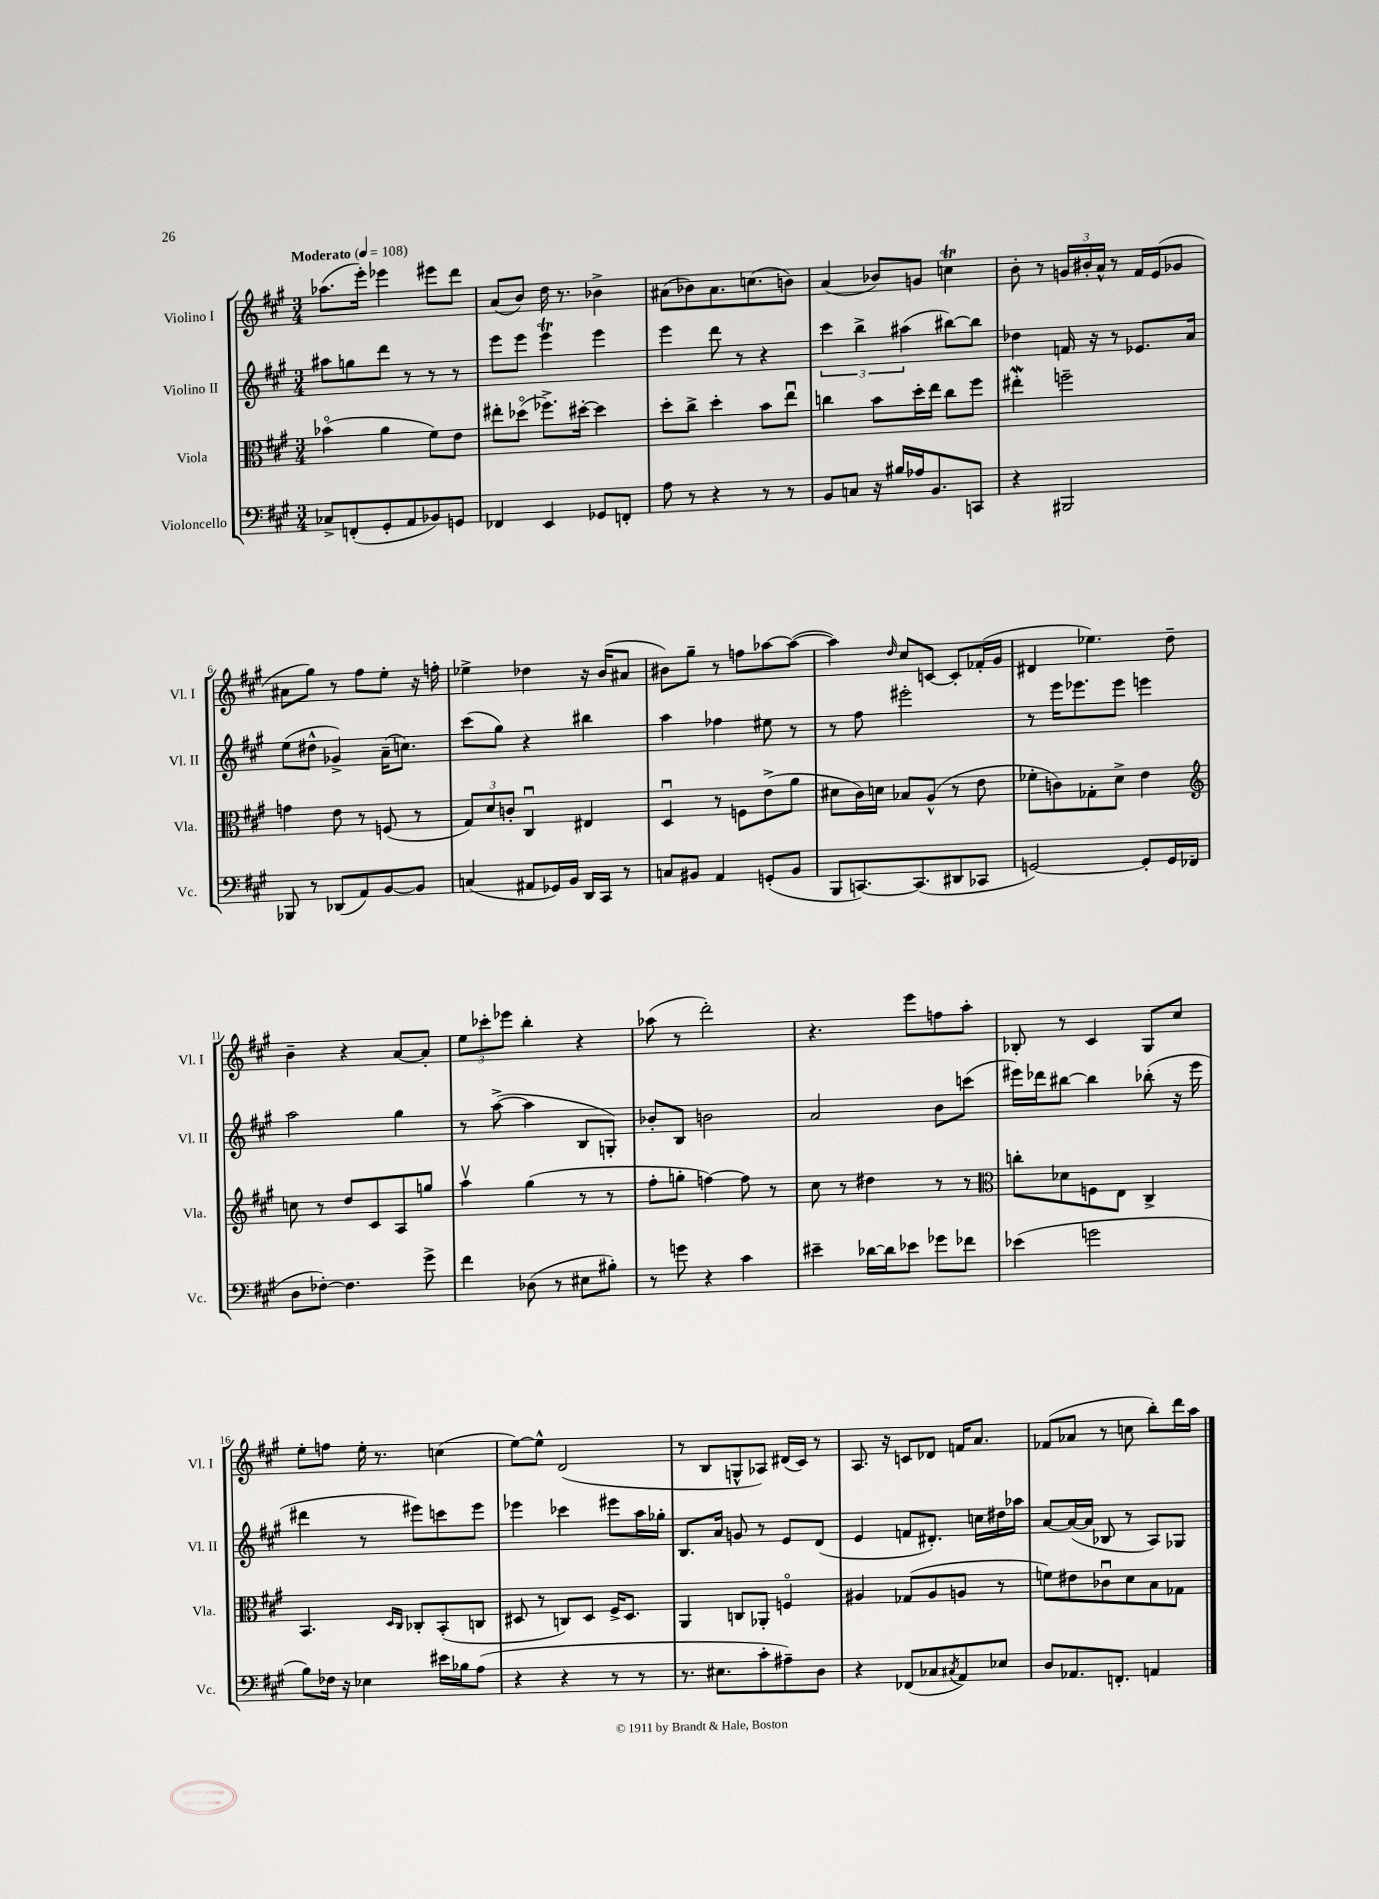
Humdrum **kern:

**kern	**kern	**kern	**kern
*part4	*part3	*part2	*part1
*staff4	*staff3	*staff2	*staff1
*I"Violoncello	*I"Viola	*I"Violino II	*I"Violino I
*I'Vc.	*I'Vla.	*I'Vl. II	*I'Vl. I
*clefF4	*clefC3	*clefG2	*clefG2
*k[f#c#g#]	*k[f#c#g#]	*k[f#c#g#]	*k[f#c#g#]
*M3/4	*M3/4	*M3/4	*M3/4
*MM108	*MM108	*MM108	*MM108
=1	=1	=1	=1
!	!	!	!LO:TX:a:B:t=Moderato
8C-X^/L	(4b-X\	8aa#X\L	(8.aa-X\L
(8FFn'/	.	8ggn\	.
.	.	.	16eee'\Jk)
8GG#'/	4a\	8ddd\J	4eee-X\
8AA/	.	8r	.
8BB-X/)	8f#\L)	8r	8eee#X\L
8GGn/J	8e\J	8r	8ddd\J
=2	=2	=2	=2
4FF-X/	8ee#X'\L	8eee\L	(8a/L
.	(8dd-X\J	8eee\J	8b/J)
4EE/	8.ff-X^\L)	4eeeT\	16dd\
.	.	.	8.r
.	[16dd#X'\Jk	.	.
8GG-X/L	4dd#\]	4eee\	4b-X^\
8FFn'/J	.	.	.
=3	=3	=3	=3
8A\	8dd'\L	4eee\	(8a#X\L
8r	8cc#^\J	.	8b-X\)
4r	4dd'\	8ddd\	8.a#\
.	.	8r	.
.	.	.	(8.ccn\
8r	8b\L	4r	.
8r	8eeu\J	.	8bn\J)
=4	=4	=4	=4
8BB/L	4ccn\	6ccc#\	(4a/
8Cn/J	.	.	.
.	.	6bb^\	.
16r	8b\L	.	8b-X/L)
16B#X/LL	.	.	.
.	.	(6aa#X\	.
16A-X/J	16dd'\L	.	8gn/J
8.BB/	16ee\JJ	.	.
.	8cc\L	[8bb#X\L)	4ccnT\
8CCn/J	8ff#\J	8bb#\J]	.
=5	=5	=5	=5
4r	4ee#XW'\	4dd-X\	8b'\
.	.	.	8r
2BBB#X/	2ffn~\	16fn/	24gn/LL
.	.	.	24b#X'/
.	.	16r	.
.	.	.	24a^^/JJ
.	.	8r	8r
.	.	8.e-X/L	16f#/LL
.	.	.	(16e/J
.	.	.	8g-X/J
.	.	16a/Jk	.
!!LO:LB:g=z
=6	=6	=6	=6
8BBB-X/	4gn\	(8ee\L	8a#X\L
8r	.	8dd#X^^\J	8gg#\J)
(8DD-X/L	8e\	4g-X^/)	8r
8AA/)	8r	.	8ff#\L
[8BB/	(8Fn/	(16a~\KL	8ee'\J
.	.	8.ccn\J)	.
8BB/J]	8r	.	16r
.	.	.	16ffn'\
=7	=7	=7	=7
(4Cn/	12G#/L)	(8ccc#\L	4ee-X^\
.	12d/	.	.
.	.	8gg#\J)	.
.	12cn'/J	.	.
8AA#X/L	4C#u/	4r	4dd-X\
16GG-X/L)	.	.	.
16BB/JJ	.	.	.
16DD/LL	4E#X/	4bb#X\	16r
16CC#/JJ	.	.	(16b/KL
8r	.	.	8a#X/J
=8	=8	=8	=8
8Cn/L	4Du/	4aa\	8b#X\L)
8BB#X/J	.	.	8gg#~\J
4AA/	8r	4ff-X\	8r
.	8Fn\L	.	8ffn\L
(8GGn'/L	(8e^\	8ee#X\	[8aa-X\
8BB#/J	8a\J	8r	(8aa-\J_
=9	=9	=9	=9
8BBB/L	8d#X\L	8r	4aa-\])
[8.CCn/)	16c#\L)	8ff#\	.
.	16dn\JJ	.	.
.	.	.	16qqdd/
.	8B-X/L	2eee#X'\	8cc#/L
(8.CC/]	.	.	.
.	(8A^^/J	.	[8cn/J
8DD#X/	8r	.	8c'/L]
8CC-X/J	8e\	.	(16f-X'/L
.	.	.	16g#/JJ
=10	=10	=10	=10
[2GGn/)	8f-X'\L	8r	4d#X/
.	8cn\)	16eee\KL	.
.	.	8.eee-X\	.
.	8G-X'\	.	4.ee-X\)
.	8d^\J	8eee-\J	.
8GG'/L]	4e\	4eeen\	.
16GG/L	.	.	8dd~\
(16FF-X/JJ	.	.	.
!!LO:LB:g=z
=11	=11	=11	=11
*	*clefG2	*	*
8D\L	8ccn\	2aa\	4b~\
[8F-X'\J)	8r	.	.
4.F-\]	8dd/L	.	4r
.	8c#/	.	.
.	8A/	4gg#\	[8a/L
8g#^\	8ggn/J	.	8a'/J]
=12	=12	=12	=12
4f#\	4aav\	8r	12ee\L
.	.	.	12ccc-X'\
.	.	([8aa^\	.
.	.	.	12eee-X\J
(8D-X\	(4gg#\	4aa\]	4bb'\
8r	.	.	.
8E#X\L	8r	8B/L	4r
8B#X'\J)	8r	8Gn'/J)	.
=13	=13	=13	=13
8r	8ff#'\L	8b-X'/L	(8aa-X\
8gn\	8ggn'\J	8B/J	8r
4r	[4ffn\)	2bn\	2ddd'\)
4c#\	8ff\]	.	.
.	8r	.	.
=14	=14	=14	=14
4e#X~\	8cc#\	2a/	4.r
.	8r	.	.
[16d-X\LL	4dd#X\	.	.
16d-\J]	.	.	.
8e-X\J	.	.	8eee\L
8g-X\L	8r	8b\L	8ffn\
8f-X\J	8r	(8cccn\J	8aa'\J
=15	=15	=15	=15
*	*clefC3	*	*
(4e-X\	8ccn'\L	16eee#X\LL)	8B-X'/
.	.	16ddd-X\J	.
.	8d-X\	[8bb#X\J	8r
2gn\	8Fn\	4bb#\]	4c#/
.	8E\J	.	.
.	4C#^/	(8bb-X'\	8G#/L
.	.	16r	8cc#/J
.	.	16eee#\	.
!!LO:LB:g=z
=16	=16	=16	=16
8B\L)	4.BB/	4ddd#X\	8ee'\L
16F-X\Jk	.	.	8ffn\J
16r	.	.	.
4E-X\	.	8r	16ee'\
.	.	.	8.r
.	16qqD/LL	.	.
.	16qqC#/JJ	.	.
.	8C-X'/L	8eee#X\L)	.
16e#X\LL	(8BB'/	8cccn\	(4ccn\
16B-X\J	.	.	.
(8A\J	8Cn/J	8eee#\J	.
=17	=17	=17	=17
4r	8D#X/	4eee-X\	[8ee\L)
.	8r	.	8ee^^\J]
4r	8Cn/L)	4ccc-X\	(2d/
.	8D#/J	.	.
8r	16F#^/KL	8eee#X\L	.
.	8.D#/J	.	.
8r	.	16aa\L	.
.	.	16gg-X'\JJ	.
=18	=18	=18	=18
8.r	4AA/	8.B/L	8r
.	.	.	8B/L
8.E#X\L	.	16a/Jk	.
.	8Cn/L	8gn/	8Gn^^/
8c#'\	8AA-X'/J	8r	8A-X/J)
8A#X~\)	4Fn/	8e/L	(16d#X/LL
.	.	.	16c#/JJ)
8D\J	.	(8d/J	8r
=19	=19	=19	=19
4r	4A#X/	4e/	8.A/
.	.	.	16r
(8FF-X/L	(8G-X/L	8fn/L	8cn/L
8C-X/	8A#/	8.d#X'/J)	8d-X/J
8qC#X/	.	.	.
8AA/)	8An/J	.	16fn/KL
.	.	16ccn\LL	8.a/J
8E-X/J	8r	16dd#X\	.
.	.	16aa-X\JJ	.
=20	=20	=20	=20
8D/L	8fn\L)	[8a/L	(8f-X/L
8.AA-X/	8e#X\	(16a/L_	8a-X/J
.	.	16a/JJ]	.
.	8c-Xu\	8B-X/	8r
8.FFn'/J	.	.	.
.	8d\	8r	8ccn\
4AAn/	8B\	8A/L)	8bb'\L)
.	8G-X\J	8G-X/J	16ddd\L
.	.	.	16aa\JJ
==	==	==	==
*-	*-	*-	*-
